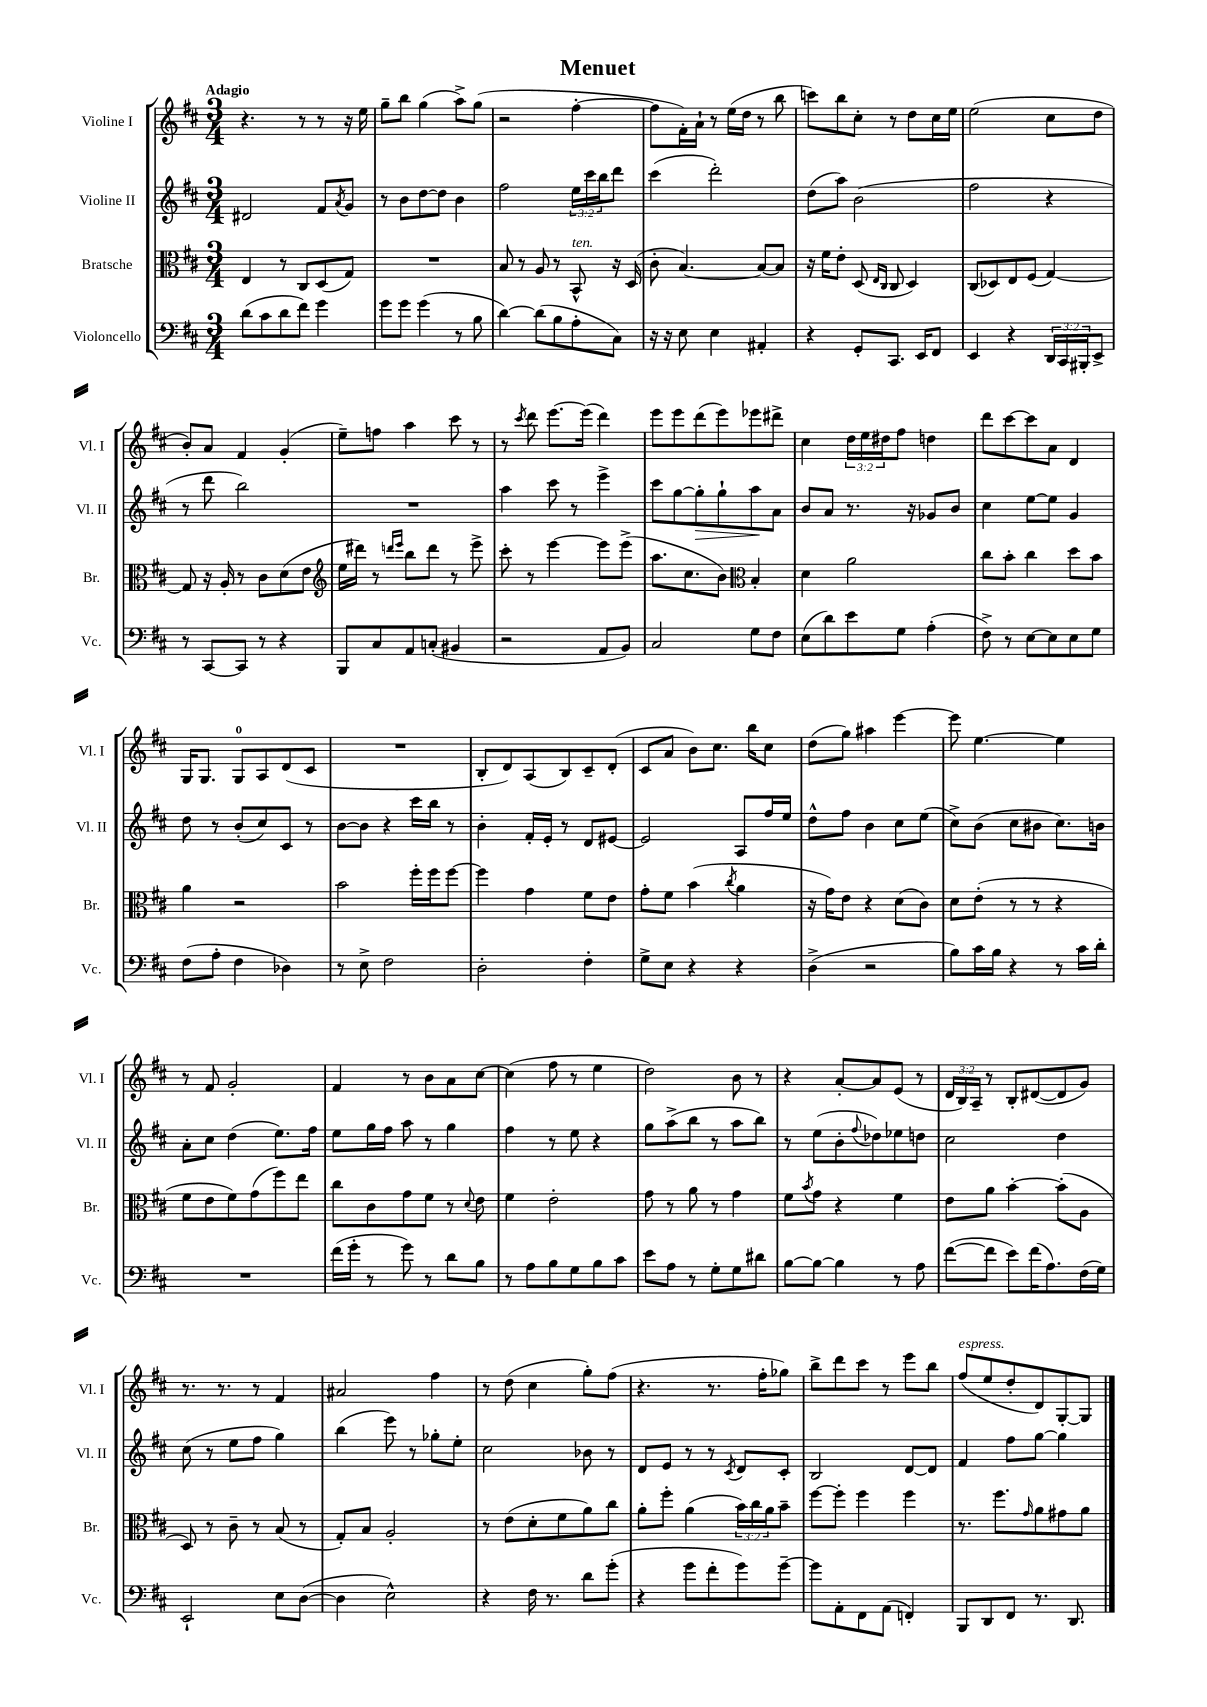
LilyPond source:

\header { title = "Menuet" }
<<
\new StaffGroup <<
\new Staff = "s0" \with { instrumentName = "Violine I" shortInstrumentName = "Vl. I" } {
    \clef treble \key d \major \numericTimeSignature \time 3/4 \override Staff.TupletNumber.text = #tuplet-number::calc-fraction-text \tempo "Adagio"
    r4. r8 r8 r16 e''16 |
    g''8-- b''8 g''4( a''8->) g''8( |
    r2 fis''4~-. |
    fis''8 fis'16-.) a'16-! r8 e''16( d''16 r8 b''8 |
    c'''8) b''8 cis''8-. r8 d''8 cis''16 e''16 |
    e''2( cis''8 d''8 |
    b'8-.) a'8 fis'4 g'4-.( |
    e''8--) f''8 a''4 cis'''8 r8 |
    r8 \acciaccatura { cis'''8 } d'''8 e'''8.~ e'''16( d'''4) |
    e'''8 e'''8 d'''8( e'''8) ees'''8 dis'''8-> |
    cis''4 \tuplet 3/2 { d''16 e''16 dis''16 } fis''8 d''4 |
    d'''8 cis'''8~ cis'''8 a'8 d'4 |
    g16 g8. g8-0 a8 d'8( cis'8 |
    R2. |
    b8-. d'8) a8( b8) cis'8-- d'8-.( |
    cis'8 a'8 b'8) cis''8. b''16 cis''8 |
    d''8( g''8) ais''4 e'''4~ |
    e'''8 e''4.~ e''4 |
    r8 fis'8 g'2-. |
    fis'4 r8 b'8 a'8 cis''8~ |
    cis''4( fis''8 r8 e''4 |
    d''2) b'8 r8 |
    r4 a'8~-. a'8 e'8( r8 |
    \tuplet 3/2 { d'16 b16) a16-- } r8 b8-. dis'8~( dis'8 g'8) |
    r8. r8. r8 fis'4 |
    ais'2 fis''4 |
    r8 d''8( cis''4 g''8-.) fis''8( |
    r4. r8. fis''16-. ges''8) |
    b''8-> d'''8 cis'''8 r8 e'''8 b''8 |
    fis''8^\markup { \italic "espress." }( e''8 d''8-. d'8) g8~-. g8 \bar "|." |
}
\new Staff = "s1" \with { instrumentName = "Violine II" shortInstrumentName = "Vl. II" } {
    \clef treble \key d \major \numericTimeSignature \time 3/4 \override Staff.TupletNumber.text = #tuplet-number::calc-fraction-text
    dis'2 fis'8 \acciaccatura { a'8 } g'8 |
    r8 b'8 d''8~ d''8 b'4 |
    fis''2 \tuplet 3/2 { e''16 cis'''16 b''16 } d'''8 |
    cis'''4( d'''2-.) |
    d''8( a''8) b'2( |
    fis''2 r4 |
    r8 d'''8 b''2) |
    R2. |
    a''4 cis'''8 r8 e'''4-> |
    cis'''8 g''8~ g''8-.\> g''8-! a''8\! a'8 |
    b'8 a'8 r8. r16 ges'8 b'8 |
    cis''4 e''8~ e''8 g'4 |
    d''8 r8 b'8-.( cis''8) cis'8 r8 |
    b'8~ b'8 r4 cis'''16 b''16 r8 |
    b'4-. fis'16-. e'16-. r8 d'8 eis'8~ |
    eis'2 a8 fis''16 e''16 |
    d''8-^ fis''8 b'4 cis''8 e''8( |
    cis''8->) b'8( cis''8 bis'8 cis''8.) b'16 |
    a'8-. cis''8 d''4( e''8.) fis''16 |
    e''8 g''16 fis''16 a''8 r8 g''4 |
    fis''4 r8 e''8 r4 |
    g''8 a''8->( b''8 r8 a''8 b''8) |
    r8 e''8( b'8-. \appoggiatura { fis''8 } des''8) ees''8 d''8 |
    cis''2 d''4 |
    cis''8( r8 e''8 fis''8 g''4) |
    b''4( e'''8) r8 ges''8-. e''8-. |
    cis''2 bes'8 r8 |
    d'8 e'8 r8 r8 \acciaccatura { cis'8 } d'8 cis'8-. |
    b2 d'8~ d'8 |
    fis'4 fis''8 g''8~ g''4 \bar "|." |
}
\new Staff = "s2" \with { instrumentName = "Bratsche" shortInstrumentName = "Br." } {
    \clef alto \key d \major \numericTimeSignature \time 3/4 \override Staff.TupletNumber.text = #tuplet-number::calc-fraction-text
    e4 r8 cis8 d8( g8) |
    R2. |
    b8 r8 a8 r8 b,8-^^\markup { \italic "ten." } r16 d16( |
    cis'8-. b4.~) b8~ b8 |
    r16 fis'16 e'8-. d8( \grace { e16 cis16 } cis8 d4) |
    cis8( des8) e8 fis8( g4~) |
    g8 r16 a16-. r8 cis'8 d'8( e'8 |
    \clef treble e''16 dis'''16) r8 \grace { d'''16 e'''16 } b''8 d'''8 r8 e'''8-> |
    cis'''8-. r8 e'''4~ e'''8 e'''8->( |
    a''8. cis''8. b'8) \clef alto b4-. |
    d'4 a'2 |
    cis''8 b'8-. cis''4 d''8 b'8 |
    a'4 r2 |
    b'2 fis''16-. fis''16 fis''8~ |
    fis''4 g'4 fis'8 e'8 |
    g'8-. fis'8 b'4( \acciaccatura { cis''8 } a'4 |
    r16 g'16) e'8 r4 d'8( cis'8) |
    d'8 e'8-.( r8 r8 r4 |
    fis'8 e'8 fis'8) g'8( fis''8) e''8 |
    cis''8 cis'8 g'8 fis'8 r8 \appoggiatura { d'8 } e'8 |
    fis'4 e'2-. |
    g'8 r8 a'8 r8 g'4 |
    fis'8 \acciaccatura { b'8 } g'8 r4 fis'4 |
    e'8 a'8 b'4~-. b'8-.( a8 |
    d8) r8 cis'8-- r8 b8( r8 |
    g8-.) b8 a2-. |
    r8 e'8( d'8-. fis'8 a'8) cis''8 |
    a'8-. fis''8-. a'4( \tuplet 3/2 { b'16) cis''16 a'16 } b'8-- |
    fis''8~ fis''8-. fis''4 fis''4 |
    r8. fis''8. \grace { g'16 } a'8 gis'8 a'8 \bar "|." |
}
\new Staff = "s3" \with { instrumentName = "Violoncello" shortInstrumentName = "Vc." } {
    \clef bass \key d \major \numericTimeSignature \time 3/4 \override Staff.TupletNumber.text = #tuplet-number::calc-fraction-text
    d'8( cis'8 d'8 fis'8) g'4 |
    g'8 g'8 g'4( r8 b8 |
    d'4~) d'8( b8 a8-. cis8) |
    r16 r16 e8 e4 ais,4-. |
    r4 g,8-. cis,8. e,16 fis,8 |
    e,4 r4 \tuplet 3/2 { d,16 cis,16 bis,,16-. } e,8-> |
    r8 cis,8~ cis,8 r8 r4 |
    b,,8 cis8 a,8 c8-.( bis,4 |
    r2 a,8 b,8) |
    cis2 g8 fis8 |
    e8( d'8) e'8 g8 a4-.( |
    fis8->) r8 e8~ e8 e8 g8 |
    fis8( a8-. fis4 des4) |
    r8 e8-> fis2 |
    d2-. fis4-. |
    g8-> e8 r4 r4 |
    d4->( r2 |
    b8) cis'16 b16 r4 r8 cis'16 d'16-. |
    R2. |
    fis'16( g'16-. r8 g'8) r8 d'8 b8 |
    r8 a8 b8 g8 b8 cis'8 |
    e'8 a8 r8 g8-. g8 dis'8 |
    b8~ b8~ b4 r8 a8 |
    fis'8~( fis'8 e'8) fis'16( a8.) fis16( g16) |
    e,2-! e8 d8~( |
    d4 e2-^) |
    r4 fis16 r8. d'8 g'8-.( |
    r4 g'8 fis'8-. g'8) g'8~-- |
    g'8 a,8-. fis,8 a,8( f,4-.) |
    b,,8 d,8 fis,8 r8. d,8. \bar "|." |
}
>>
>>
\layout { \context { \Score \remove "Bar_number_engraver" } }
